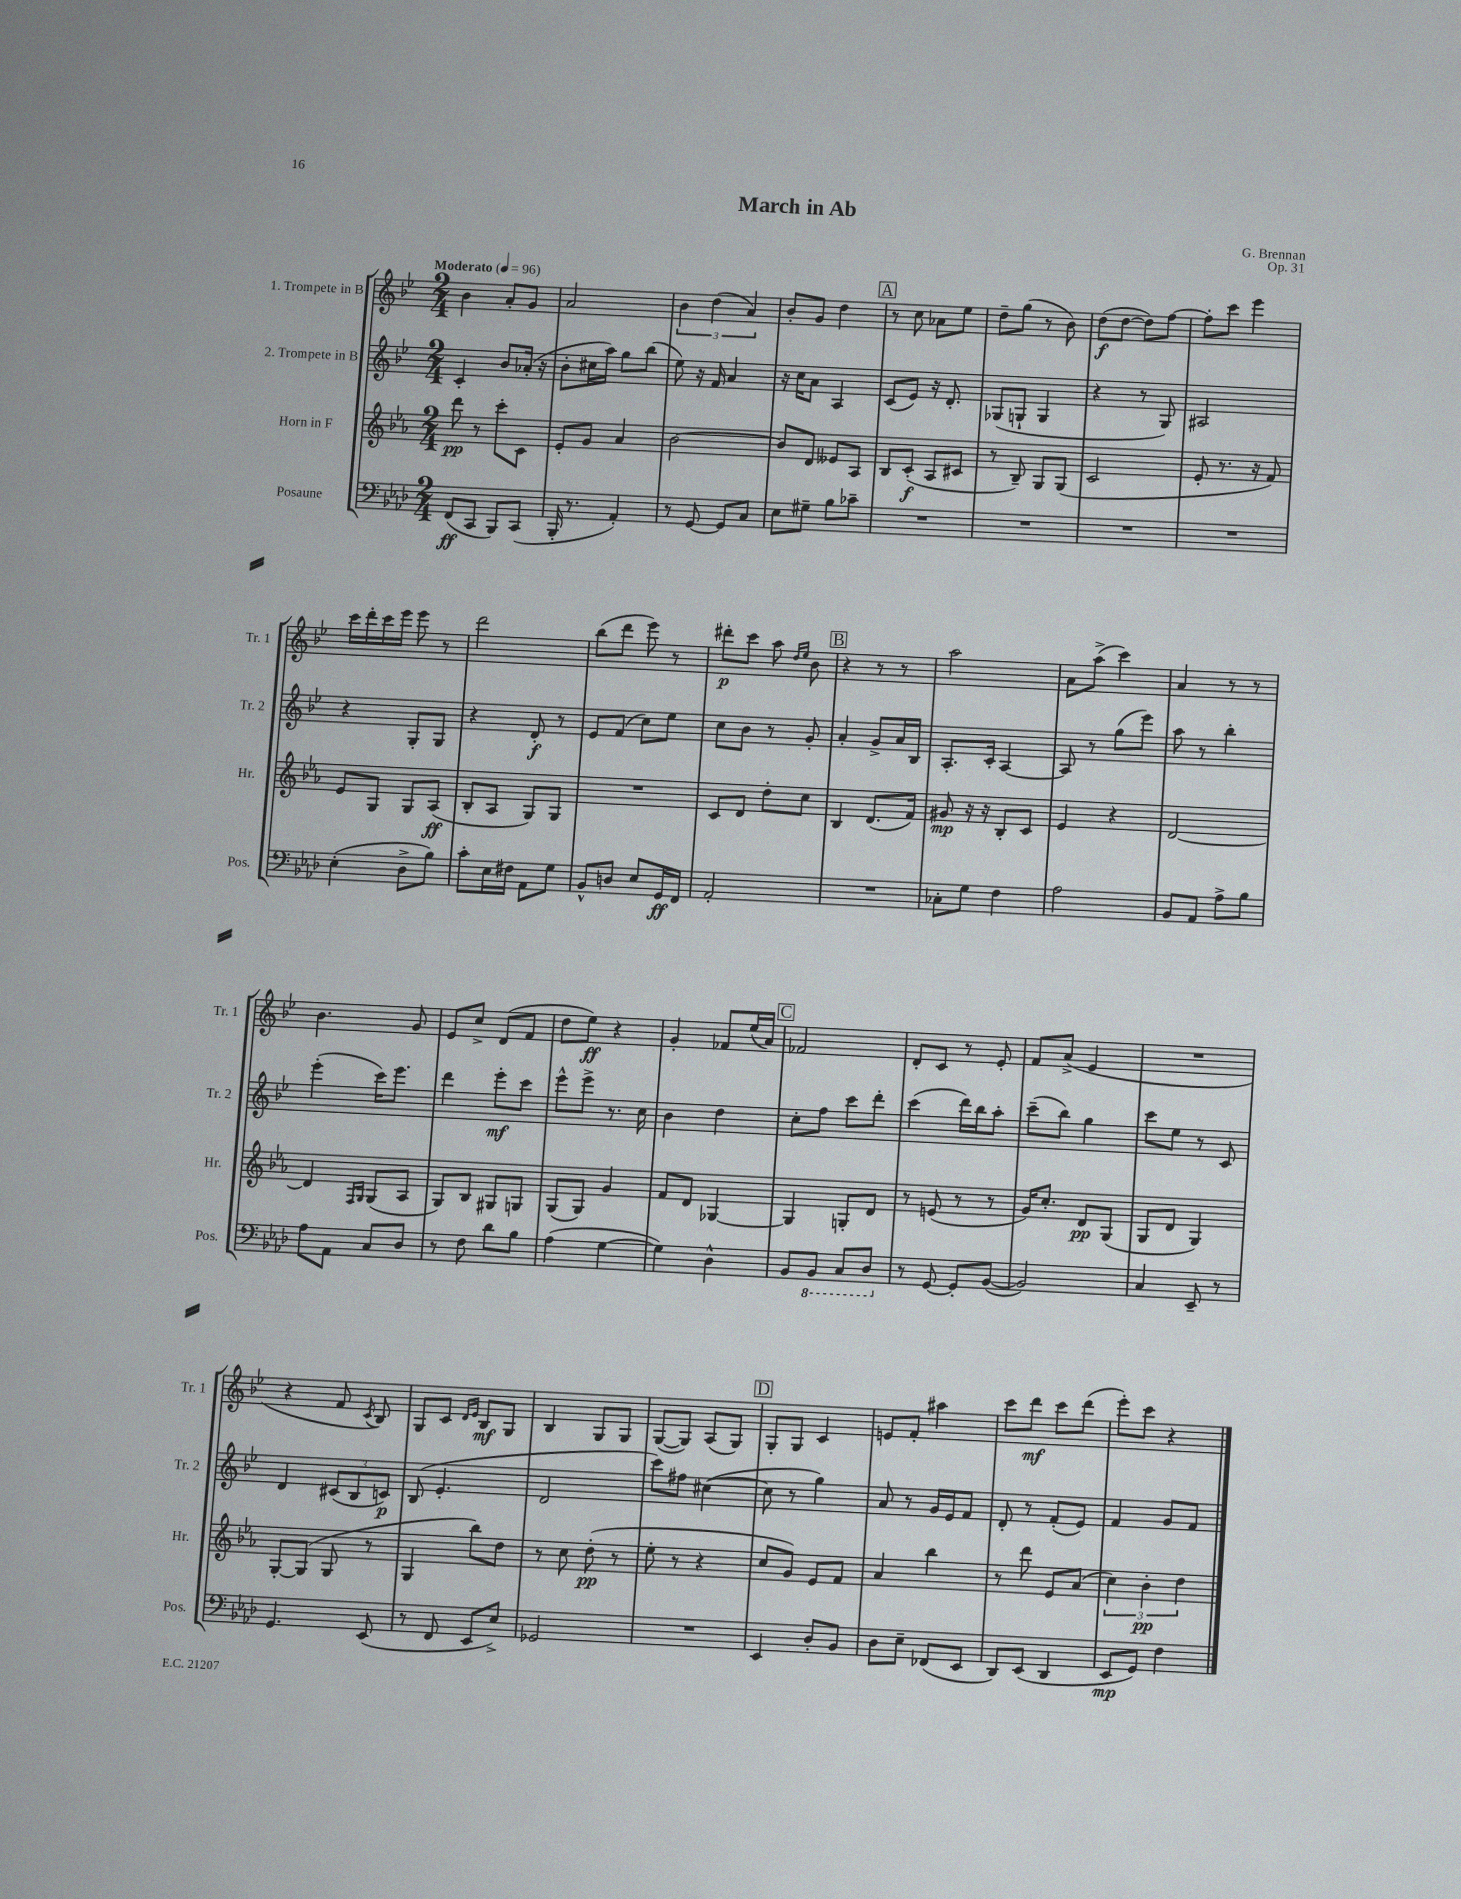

**kern	**dynam	**kern	**dynam	**kern	**dynam	**kern	**dynam
*part4	*part4	*part3	*part3	*part2	*part2	*part1	*part1
*staff4	*staff4	*staff3	*staff3	*staff2	*staff2	*staff1	*staff1
*I"Posaune	*	*I"Horn in F	*	*I"2. Trompete in B	*	*I"1. Trompete in B	*
*I'Pos.	*	*I'Hr.	*	*I'Tr. 2	*	*I'Tr. 1	*
*clefF4	*	*clefG2	*	*clefG2	*	*clefG2	*
*k[b-e-a-d-]	*	*k[b-e-a-]	*	*k[b-e-]	*	*k[b-e-]	*
*M2/4	*	*M2/4	*	*M2/4	*	*M2/4	*
*MM96	*	*MM96	*	*MM96	*	*MM96	*
=1	=1	=1	=1	=1	=1	=1	=1
!	!	!	!	!	!	!LO:TX:a:B:t=Moderato	!
(8FF/L	ff	8ddd\	pp	4c'/	.	4b-\	.
8CC/J	.	8r	.	.	.	.	.
8BBB-/L)	.	8ccc'\L	.	8b-/L	.	8a'/L	.
(8CC/J	.	8c\J	.	(16a-X'/Jk	.	8g/J	.
.	.	.	.	16r	.	.	.
=2	=2	=2	=2	=2	=2	=2	=2
16BBB-'/	.	8e-'/L	.	8b-'\L	.	2a/	.
8.r	.	.	.	.	.	.	.
.	.	8g/J	.	16cc#X\L	.	.	.
.	.	.	.	16aa\JJ)	.	.	.
4AA-'/)	.	4a-/	.	8gg\L	.	.	.
.	.	.	.	(8bb-\J	.	.	.
=3	=3	=3	=3	=3	=3	=3	=3
8r	.	[2b-\	.	8ee-\)	.	6b-\	.
[8GG/	.	.	.	16r	.	.	.
.	.	.	.	.	.	(6dd\	.
.	.	.	.	16f/	.	.	.
8GG/L]	.	.	.	4a/	.	.	.
.	.	.	.	.	.	6a/)	.
8C/J	.	.	.	.	.	.	.
=4	=4	=4	=4	=4	=4	=4	=4
8E-\L	.	8b-/L]	.	16r	.	8b-'/L	.
.	.	.	.	16cc\KL	.	.	.
8G#X~\J	.	8d/J	.	8a\J	.	8g/J	.
8B-\L	.	8e--X/L	.	4A/	.	4dd\	.
8c-X~\J	.	8A-/J	.	.	.	.	.
!!LO:REH:place=s1:t=A
=5	=5	=5	=5	=5	=5	=5	=5
2r	.	8B-/L	.	(8c/L	.	8r	.
.	.	(8c'/J	f	8e-/J)	.	8cc\	.
.	.	8A-/L	.	16r	.	8a-X\L	.
.	.	.	.	8.d'/	.	.	.
.	.	8c#X/J	.	.	.	8ee-\J	.
=6	=6	=6	=6	=6	=6	=6	=6
2r	.	8r	.	(8G-X/L	.	8dd~\L	.
.	.	8B-~/)	.	8Gn`/J	.	(8gg\J	.
.	.	8G/L	.	4G/	.	8r	.
.	.	(8G/J	.	.	.	8b-\)	.
=7	=7	=7	=7	=7	=7	=7	=7
2r	.	2c/	.	4r	.	(8dd\L	f
.	.	.	.	.	.	[8dd\J	.
.	.	.	.	8r	.	8dd\L])	.
.	.	.	.	8G/)	.	[8ff\J	.
=8	=8	=8	=8	=8	=8	=8	=8
2r	.	8e-'/	.	2A#X/	.	8ff'\L]	.
.	.	8.r	.	.	.	8ccc\J	.
.	.	.	.	.	.	4eee-\	.
.	.	16r	.	.	.	.	.
.	.	8f/)	.	.	.	.	.
!!LO:LB:g=z
=9	=9	=9	=9	=9	=9	=9	=9
(4E-'\	.	8e-/L	.	4r	.	16ccc\LL	.
.	.	.	.	.	.	16ddd'\	.
.	.	8G/J	.	.	.	16ccc\	.
.	.	.	.	.	.	16eee-\JJ	.
8D-^\L	.	8G/L	.	8G'/L	.	8eee-\	.
8B-\J)	.	(8A-/J	ff	8G/J	.	8r	.
=10	=10	=10	=10	=10	=10	=10	=10
8c'\L	.	8B-'/L	.	4r	.	2ddd\	.
16E-\L	.	8A-/J	.	.	.	.	.
16F#X\JJ	.	.	.	.	.	.	.
8AA-\L	.	8G/L)	.	8d'/	f	.	.
8G\J	.	8G/J	.	8r	.	.	.
=11	=11	=11	=11	=11	=11	=11	=11
8BB-^^/L	.	2r	.	8e-/L	.	(8bb-\L	.
8Dn/J	.	.	.	(8f/J	.	8ddd\J	.
8E-/L	.	.	.	8cc\L)	.	8eee-\)	.
16GG/L	ff	.	.	8ee-\J	.	8r	.
16FF/JJ	.	.	.	.	.	.	.
=12	=12	=12	=12	=12	=12	=12	=12
2AA-'/	.	8c/L	.	8cc\L	.	8ddd#X'\L	p
.	.	8d/J	.	8b-\J	.	8ccc\J	.
.	.	8dd'\L	.	8r	.	8aa\	.
.	.	.	.	.	.	16qqdd/LL	.
.	.	.	.	.	.	16qqee-/JJ	.
.	.	8cc\J	.	8g'/	.	8b-\	.
!!LO:REH:place=s1:t=B
=13	=13	=13	=13	=13	=13	=13	=13
2r	.	4B-/	.	4a'/	.	4r	.
.	.	(8.d/L	.	8g^/L	.	8r	.
.	.	.	.	16a/L	.	8r	.
.	.	16f/Jk)	.	16B-/JJ	.	.	.
=14	=14	=14	=14	=14	=14	=14	=14
8C-X'\L	.	8g#X/	mp	8.A'/L	.	2aa\	.
8G\J	.	16r	.	.	.	.	.
.	.	16r	.	16c'/Jk	.	.	.
4F\	.	8B-'/L	.	[4A/	.	.	.
.	.	8c/J	.	.	.	.	.
=15	=15	=15	=15	=15	=15	=15	=15
2A-\	.	4e-/	.	8A/]	.	8a\L	.
.	.	.	.	8r	.	(8aa^\J	.
.	.	4r	.	(8gg\L	.	4ccc\)	.
.	.	.	.	8eee-\J)	.	.	.
=16	=16	=16	=16	=16	=16	=16	=16
8BB-/L	.	[2d/	.	8aa\	.	4a/	.
8AA-/J	.	.	.	8r	.	.	.
8A-^\L	.	.	.	4bb-'\	.	8r	.
8B-\J	.	.	.	.	.	8r	.
!!LO:LB:g=z
=17	=17	=17	=17	=17	=17	=17	=17
8A-\L	.	4d/]	.	(4eee-'\	.	4.b-\	.
8AA-\J	.	.	.	.	.	.	.
.	.	16qqF/LL	.	.	.	.	.
.	.	16qqG/JJ	.	.	.	.	.
8C/L	.	(8G/L	.	16ccc\KL)	.	.	.
.	.	.	.	8.eee-\J	.	.	.
8D-/J	.	8A-/J	.	.	.	8g/	.
=18	=18	=18	=18	=18	=18	=18	=18
8r	.	8G/L)	.	4ddd\	.	8e-/L	.
8F\	.	8B-/J	.	.	.	8cc^/J	.
8d-\L	.	8G#X/L	.	8eee-'\L	mf	(8d/L	.
8B-\J	.	8Gn/J	.	8ccc\J	.	8f/J	.
=19	=19	=19	=19	=19	=19	=19	=19
(4A-\	.	(8G/L	.	8eee-^^\L	.	8dd\L	.
.	.	8G/J)	.	8eee-^\J	.	8ee-\J)	ff
[4G\	.	4g/	.	8.r	.	4r	.
.	.	.	.	16cc\	.	.	.
=20	=20	=20	=20	=20	=20	=20	=20
4G\])	.	8f/L	.	4b-\	.	4g'/	.
.	.	8d/J	.	.	.	.	.
4D-^^\	.	[4G-X/	.	4dd\	.	8f-X/L	.
.	.	.	.	.	.	(16ee-/L	.
.	.	.	.	.	.	16a/JJ)	.
!!LO:REH:place=s1:t=C
=21	=21	=21	=21	=21	=21	=21	=21
8BB-/L	.	4G-/]	.	8cc'\L	.	2f-X/	.
*8ba	*	*	*	*	*	*	*
8BBB-/J	.	.	.	8ff\J	.	.	.
8CC/L	.	8Gn'/L	.	8ccc\L	.	.	.
8DD-/J	.	8d/J	.	8ddd'\J	.	.	.
=22	=22	=22	=22	=22	=22	=22	=22
*X8ba	*	*	*	*	*	*	*
8r	.	8r	.	(4ccc\	.	8d'/L	.
[8GG/	.	(8en/	.	.	.	8c/J	.
8GG'/L]	.	8r	.	16ddd\LL)	.	8r	.
.	.	.	.	16bb-\J	.	.	.
([8BB-/J	.	8r	.	8aa'\J	.	8e-'/	.
=23	=23	=23	=23	=23	=23	=23	=23
2BB-/])	.	16g/KL)	.	(8ccc~\L	.	8f/L	.
.	.	8.cc'/J	.	.	.	.	.
.	.	.	.	8bb-\J)	.	(8a^/J	.
.	.	8d/L	pp	4gg\	.	4e-/	.
.	.	(8G/J	.	.	.	.	.
=24	=24	=24	=24	=24	=24	=24	=24
4C/	.	8G/L	.	8ccc\L	.	2r	.
.	.	8d/J	.	8ee-\J	.	.	.
8EE-~/	.	4G/)	.	8r	.	.	.
8r	.	.	.	8c/	.	.	.
!!LO:LB:g=z
=25	=25	=25	=25	=25	=25	=25	=25
4.GG/	.	[8G'/L	.	4d/	.	4r	.
.	.	(8G/J]	.	.	.	.	.
.	.	8G/	.	(12c#X/L	.	8f/	.
.	.	.	.	12B-/	.	.	.
.	.	.	.	.	.	8qc/	.
(8EE-/	.	8r	.	.	.	8B-/)	.
.	.	.	.	12cn/J)	p	.	.
=26	=26	=26	=26	=26	=26	=26	=26
8r	.	4G/	.	(8B-/	.	8G/L	.
8FF/	.	.	.	4.e-'/	.	8c/J	.
.	.	.	.	.	.	16qqd/LL	.
.	.	.	.	.	.	16qqe-/JJ	.
8EE-/L	.	8bb-\L)	.	.	.	8B-/L	mf
8E-^/J)	.	8dd\J	.	.	.	8G/J	.
=27	=27	=27	=27	=27	=27	=27	=27
2GG-X/	.	8r	.	2d/	.	4B-/	.
.	.	8cc\	.	.	.	.	.
.	.	(8dd'\	pp	.	.	8G/L	.
.	.	8r	.	.	.	8G/J	.
=28	=28	=28	=28	=28	=28	=28	=28
2r	.	8ee-'\	.	8ccc\L)	.	([8G/L	.
.	.	8r	.	8ff#X\J	.	8G/J])	.
.	.	4r	.	([4cc#X\	.	(8A/L	.
.	.	.	.	.	.	8G/J)	.
!!LO:REH:place=s1:t=D
=29	=29	=29	=29	=29	=29	=29	=29
4EE-/	.	8cc/L	.	8cc#\]	.	8G'/L	.
.	.	8g/J)	.	8r	.	8G/J	.
8D-'/L	.	8e-/L	.	4gg\)	.	4c/	.
8BB-/J	.	8f/J	.	.	.	.	.
=30	=30	=30	=30	=30	=30	=30	=30
8D-\L	.	4a-/	.	8a/	.	8en/L	.
8E-~\J	.	.	.	8r	.	8f'/J	.
(8FF-X/L	.	4bb-\	.	16g/LL	.	4aa#X\	.
.	.	.	.	16e-/J	.	.	.
8EE-/J	.	.	.	8f/J	.	.	.
=31	=31	=31	=31	=31	=31	=31	=31
8DD-/L)	.	8r	.	8d'/	.	8ccc\L	.
(8EE-/J	.	8ddd\	.	8r	.	8ddd\J	mf
4DD-/	.	8e-/L	.	(8f'/L	.	8ccc\L	.
.	.	(8a-/J	.	8e-/J)	.	(8ddd\J	.
=32	=32	=32	=32	=32	=32	=32	=32
8EE-/L	mp	6cc\)	.	4f/	.	8eee-'\L)	.
8GG/J)	.	.	.	.	.	8ccc\J	.
.	.	6b-'\	pp	.	.	.	.
4F\	.	.	.	8g/L	.	4r	.
.	.	6dd\	.	.	.	.	.
.	.	.	.	8f/J	.	.	.
==	==	==	==	==	==	==	==
*-	*-	*-	*-	*-	*-	*-	*-
